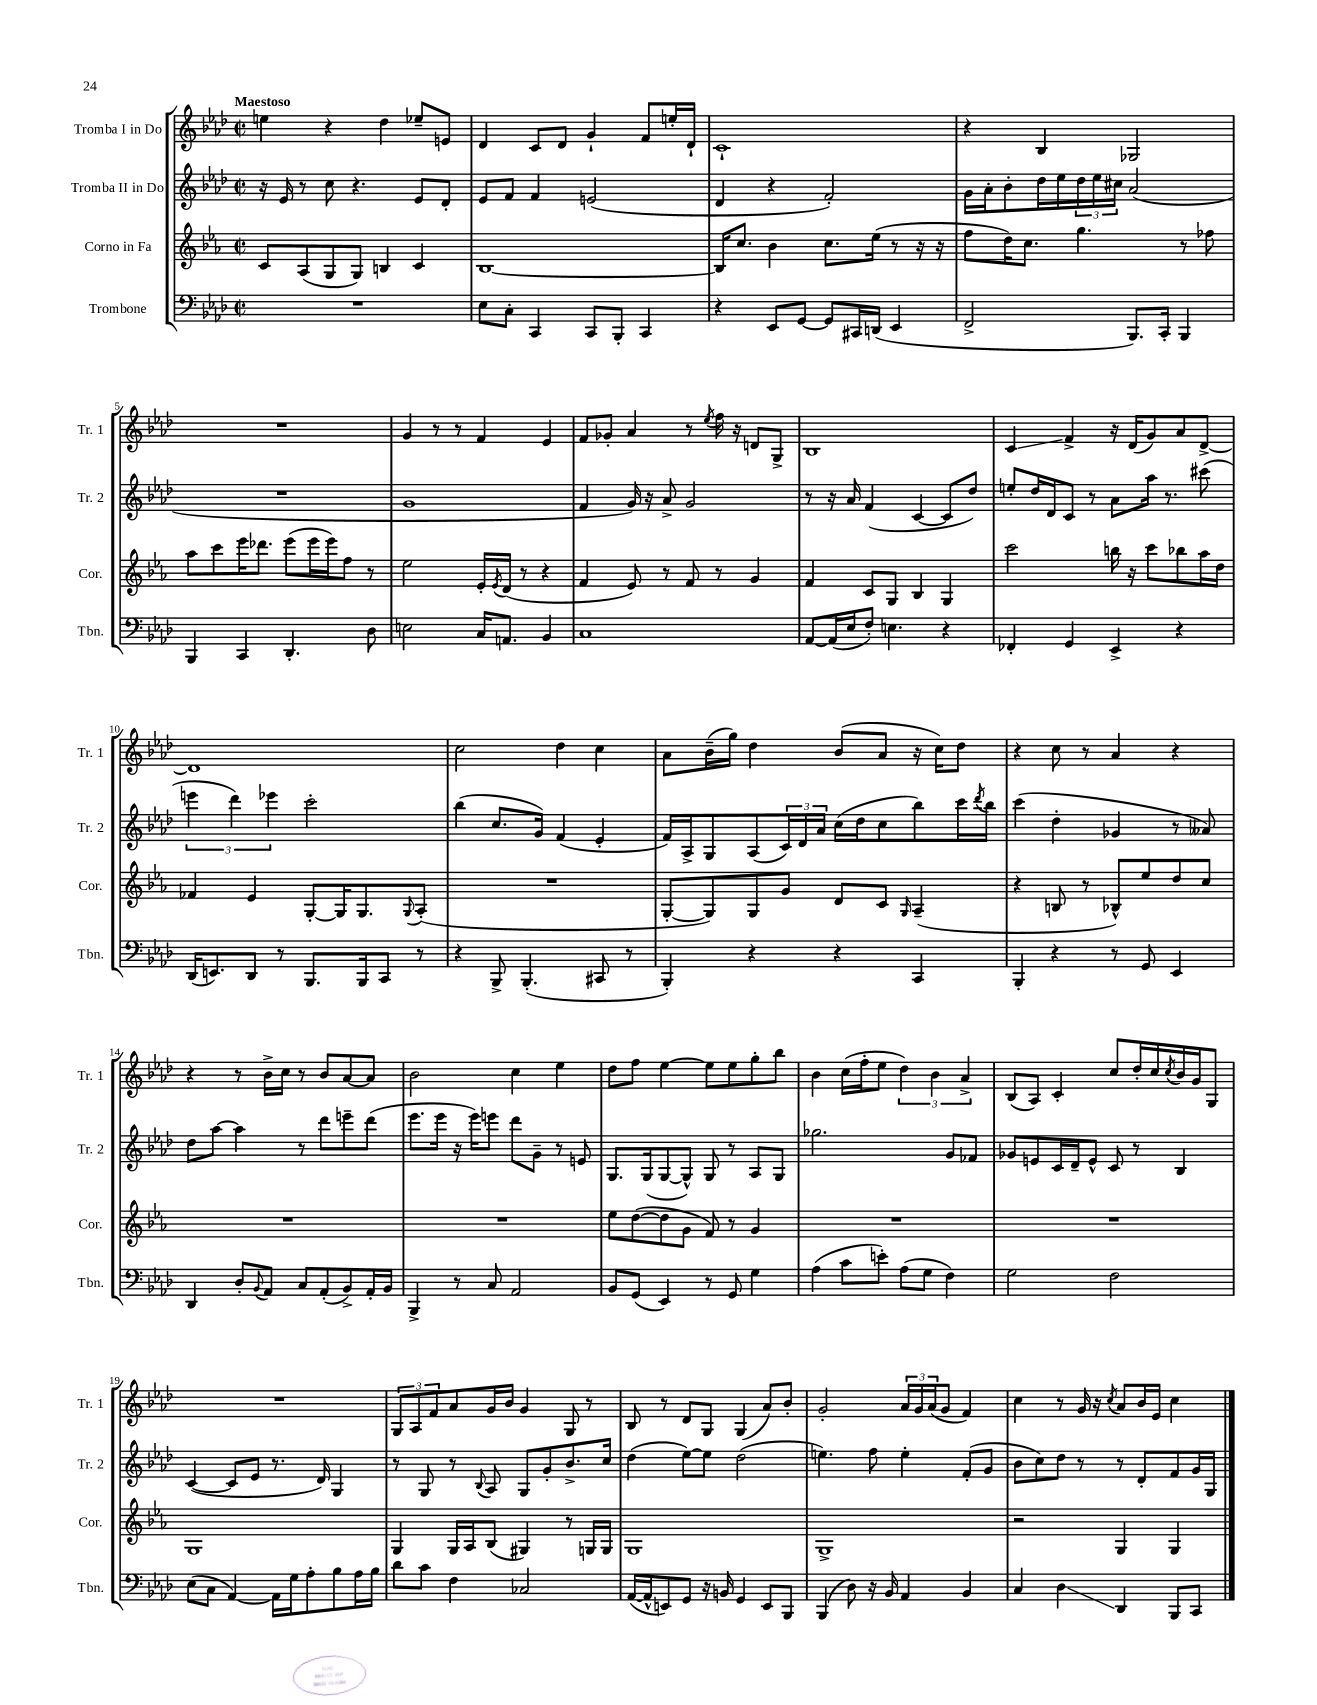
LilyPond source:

<<
\new StaffGroup <<
\new Staff = "s0" \with { instrumentName = "Tromba I in Do" shortInstrumentName = "Tr. 1" } {
    \clef treble \key aes \major \defaultTimeSignature \time 2/2 \tempo "Maestoso"
    e''4 r4 des''4 ees''8-- e'8 |
    des'4 c'8 des'8 g'4-! f'8 e''16-. des'16-! |
    c'1-! |
    r4 bes4 ges2 |
    R1 |
    g'4 r8 r8 f'4 ees'4 |
    f'8 ges'8-. aes'4 r8 \acciaccatura { ees''8 } f''16 r16 d'8 g8-> |
    bes1 |
    c'4\glissando f'4-> r16 des'16( g'8) aes'8 des'8~-> |
    des'1 |
    c''2 des''4 c''4 |
    aes'8 bes'16--( g''16) des''4 bes'8( aes'8 r16 c''16) des''8 |
    r4 c''8 r8 aes'4 r4 |
    r4 r8 bes'16-> c''16 r8 bes'8 aes'8~ aes'8 |
    bes'2 c''4 ees''4 |
    des''8 f''8 ees''4~ ees''8 ees''8 g''8-. bes''8 |
    bes'4 c''16( f''16-. ees''8 \tuplet 3/2 { des''4) bes'4 aes'4-> } |
    bes8( aes8) c'4-. c''8 des''16-. c''16 \acciaccatura { c''8 } bes'16 g'16 g8 |
    R1 |
    \tuplet 3/2 { g8 aes8 f'8 } aes'8 g'16 bes'16 g'4 g8 r8 |
    bes8 r8 des'8 g8 g4( aes'8) bes'8-. |
    g'2-. \tuplet 3/2 { aes'16 g'16 aes'16( } g'8 f'4) |
    c''4 r8 g'16 r16 \acciaccatura { c''8 } aes'8 bes'16 ees'16 c''4 \bar "|." |
}
\new Staff = "s1" \with { instrumentName = "Tromba II in Do" shortInstrumentName = "Tr. 2" } {
    \clef treble \key aes \major \defaultTimeSignature \time 2/2
    r16 ees'16 r8 c''8 r4. ees'8 des'8-. |
    ees'8 f'8 f'4 e'2( |
    des'4 r4 f'2-.) |
    g'16 aes'16-. bes'8-. des''16 ees''16 \tuplet 3/2 { des''16 ees''16 cis''16 } aes'2( |
    R1 |
    g'1 |
    f'4 g'16) r16 aes'8-> g'2 |
    r8 r16 aes'16 f'4( c'4~ c'8 des''8) |
    e''8-. des''16 des'16 c'8 r8 aes'8 aes''16 r8. cis'''8( |
    \tuplet 3/2 { e'''4 des'''4) ees'''4 } c'''2-. |
    bes''4( c''8. g'16) f'4( ees'4-. |
    f'16) aes16-> g8 aes8( \tuplet 3/2 { c'16) des'16 aes'16 } c''16( des''16 c''8 bes''8) c'''16 \acciaccatura { des'''8 } bes''16 |
    c'''4( des''4-. ges'4 r8 aeses'8) |
    des''8 aes''8~ aes''4 r8 des'''8 e'''8-- des'''8( |
    ees'''8. ees'''16 r16 ees'''16) e'''8 des'''8 g'8-- r8 e'8 |
    g8. g16( g8~ g8-^) g8 r8 aes8 g8 |
    ges''2. g'8 fes'8 |
    ges'8 e'8 c'16 des'16-- e'8-^ c'8 r8 bes4 |
    c'4~( c'8 ees'8 r8. des'16) g4 |
    r8 g8 r8 \appoggiatura { bes8 } aes8 g8 g'8-. bes'8.-> c''16 |
    des''4( ees''8~) ees''8 des''2( |
    e''4.) f''8 e''4-. f'8-.( g'8 |
    bes'8 c''8) des''8 r8 r8 des'8-. f'8 g'16 g16 \bar "|." |
}
\new Staff = "s2" \with { instrumentName = "Corno in Fa" shortInstrumentName = "Cor." } {
    \clef treble \key ees \major \defaultTimeSignature \time 2/2
    c'8 aes8( g8 g8) b4 c'4 |
    bes1~ |
    bes16 c''8. bes'4 c''8. ees''16( r8 r16 r16 |
    f''8 d''16) c''8. g''4. r8 fes''8 |
    aes''8 c'''8 ees'''16 des'''8. ees'''8( ees'''16 ees'''16) f''8 r8 |
    ees''2 ees'16-. \acciaccatura { ees'8 } d'16( r8 r4 |
    f'4 ees'8) r8 f'8 r8 g'4 |
    f'4 c'8 g8 bes4 g4 |
    c'''2 b''16 r16 c'''8 bes''8 aes''16 d''16 |
    fes'4 ees'4 g8~-. g16 g8. \appoggiatura { g8 } aes8-.( |
    R1 |
    g8~-. g8) g8 g'8 d'8 c'8 \grace { g16 } aes4--( |
    r4 b8 r8 bes8-^) ees''8 d''8 c''8 |
    R1 |
    R1 |
    ees''8 d''8~( d''8 g'8 f'8) r8 g'4 |
    R1 |
    R1 |
    g1 |
    g4 g16 aes16 bes8( gis4) r8 g16 g16 |
    g1 |
    g1-> |
    r2 g4 g4 \bar "|." |
}
\new Staff = "s3" \with { instrumentName = "Trombone" shortInstrumentName = "Tbn." } {
    \clef bass \key aes \major \defaultTimeSignature \time 2/2
    R1 |
    ees8 c8-. c,4 c,8 bes,,8-. c,4 |
    r4 ees,8 g,8~ g,8 cis,16 d,16( ees,4 |
    f,2-> bes,,8.) c,16-. bes,,4 |
    bes,,4 c,4 des,4.-. des8 |
    e2 c16 a,8. bes,4 |
    c1 |
    aes,8~ aes,16( ees16 f8-.) e4. r4 |
    fes,4-. g,4 ees,4-> r4 |
    des,16( e,8.) des,8 r8 bes,,8. bes,,16 c,8 r8 |
    r4 bes,,8-> bes,,4.-.( cis,8 r8 |
    bes,,4-.) r4 r4 c,4 |
    bes,,4-. r4 r8 g,8 ees,4 |
    des,4 des8-. \appoggiatura { bes,8 } aes,8 c8 aes,8-.( bes,8->) aes,16-. bes,16 |
    bes,,4-> r8 c8 aes,2 |
    bes,8 g,8( ees,4) r8 g,8 g4 |
    aes4( c'8 e'8-.) aes8( g8 f4) |
    g2 f2 |
    ees8( c8 aes,4~) aes,16 g16 aes8-. bes8 aes16 bes16 |
    des'8 c'8 f4 ces2 |
    aes,16~( aes,16-^ e,8) g,8 r16 b,16 g,4 e,8 bes,,8 |
    bes,,4( des8) r16 bes,16 aes,4 bes,4 |
    c4 des4\glissando des,4 bes,,8 c,8 \bar "|." |
}
>>
>>
